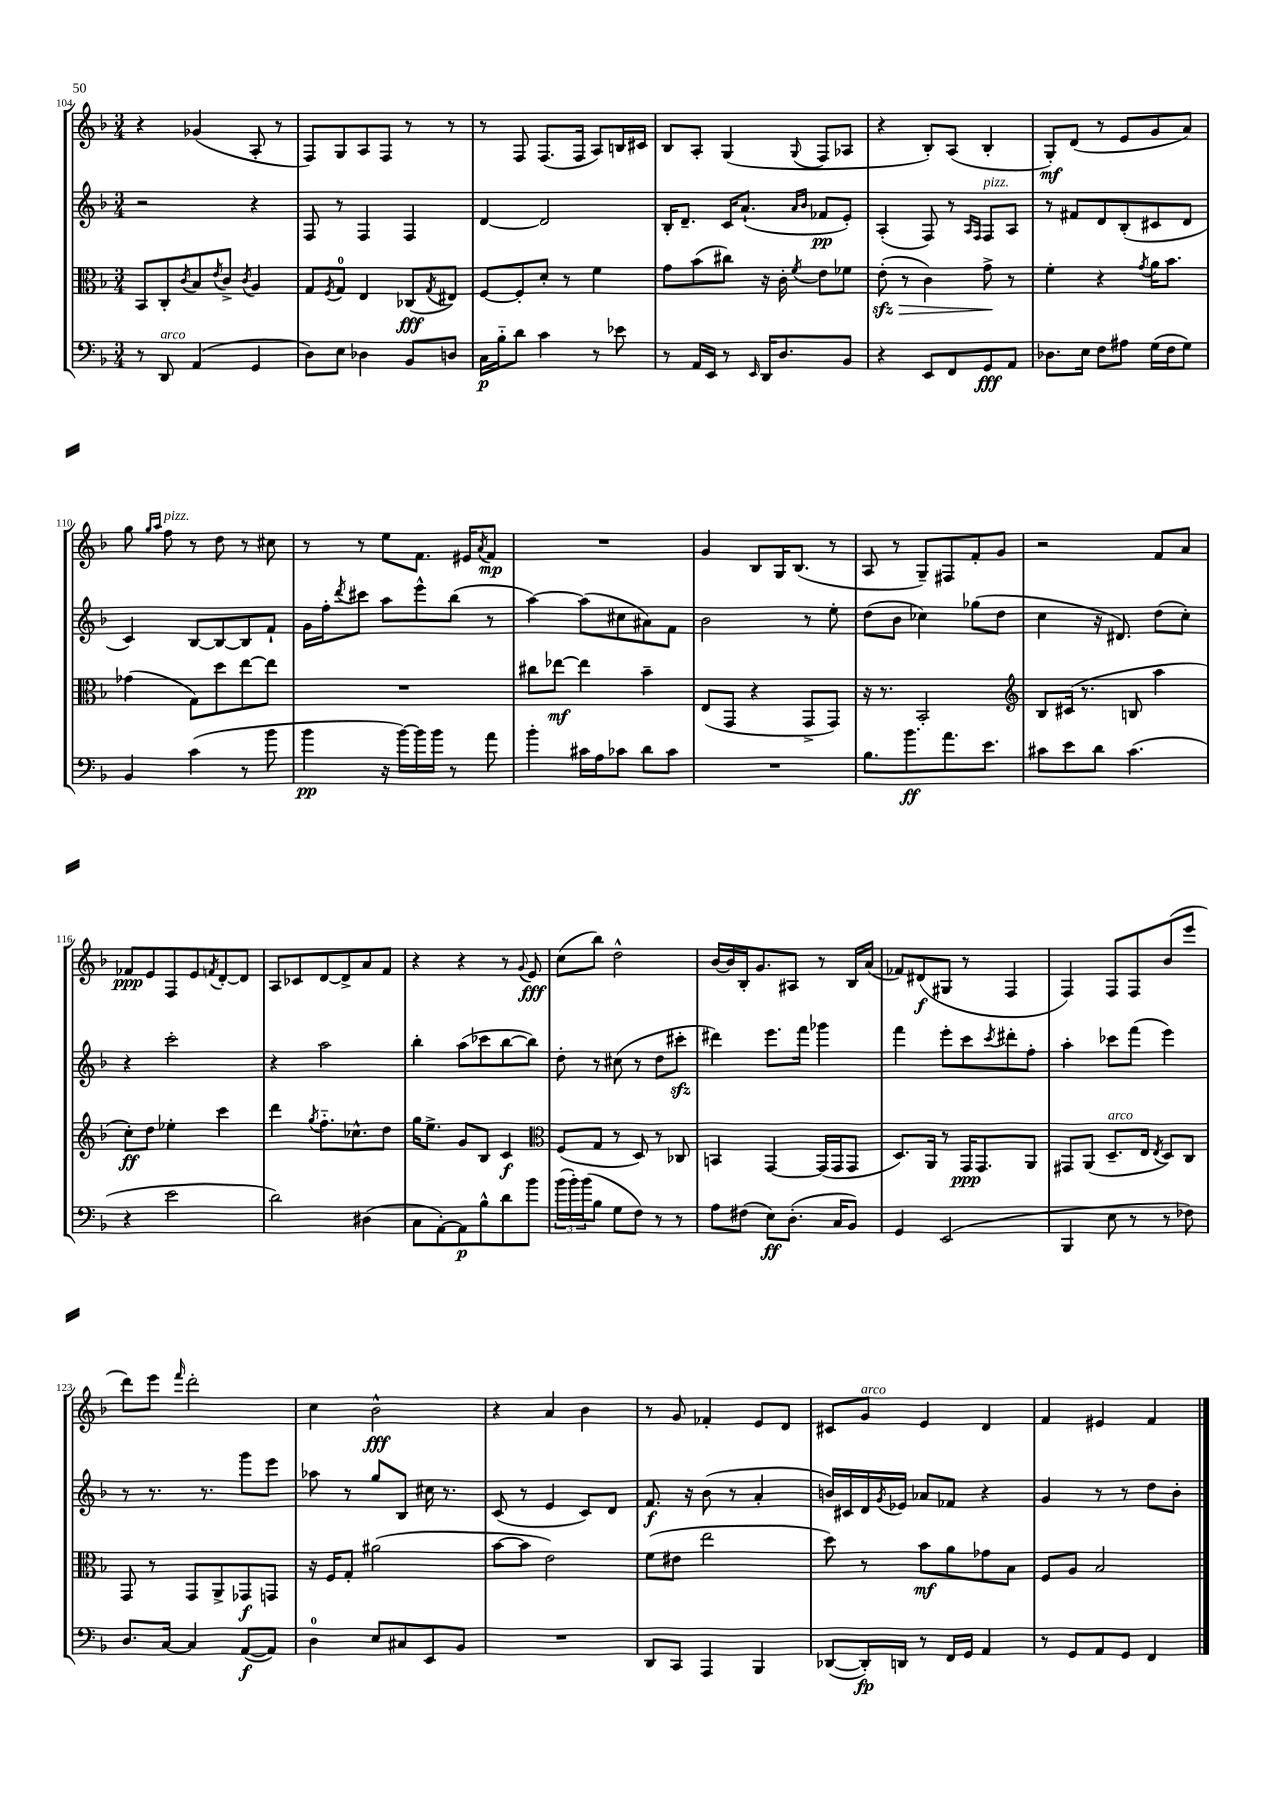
<<
\new StaffGroup <<
\new Staff = "s0" {
    \clef treble \key f \major \numericTimeSignature \time 3/4
    r4 ges'4( a8-. r8 |
    f8) g8 a8 f8 r8 r8 |
    r8 f8 f8.( f16 a8) b16 cis'16 |
    bes8 a8-. g4( \appoggiatura { g8 } f8 aes8 |
    r4 bes8-.) a8( bes4-. |
    g8-.\mf) d'8( r8 e'8 g'8 a'8) |
    g''8 \grace { g''16 a''16 } f''8^\markup { \italic "pizz." } r8 d''8 r8 cis''8 |
    r8 r8 e''8 f'8. eis'16 \acciaccatura { a'8 } f'8\mp |
    R2. |
    g'4 bes8 g16 bes8.( r8 |
    a8 r8 g8--) fis8 f'8-. g'8 |
    r2 f'8 a'8 |
    fes'8\ppp e'8 f8 e'8 \acciaccatura { f'8 } d'8~-. d'8 |
    a8 ces'8 d'8~ d'8-> a'8 f'8 |
    r4 r4 r8 \appoggiatura { g'8 } e'8\fff |
    c''8( bes''8) d''2-^ |
    bes'16~ bes'16 bes16-. g'8. ais8 r8 bes16 a'16( |
    fes'8) dis'8\f( gis8 r8 f4 |
    f4) f8 f8 bes'8( e'''8 |
    d'''8) e'''8 \grace { f'''16 } d'''2-. |
    c''4 bes'2-^\fff |
    r4 a'4 bes'4 |
    r8 g'8 fes'4-. e'8 d'8 |
    cis'8 g'8^\markup { \italic "arco" } e'4 d'4 |
    f'4 eis'4 f'4 \bar "|." |
}
\new Staff = "s1" {
    \clef treble \key f \major \numericTimeSignature \time 3/4
    r2 r4 |
    f8 r8 f4 f4 |
    d'4~ d'2 |
    bes16-. d'8.-- c'16 a'8.-!( \grace { a'16 bes'16 } fes'8\pp e'8-.) |
    a4-.( f8) r8 \grace { a16 f16 } f8^\markup { \italic "pizz." } a8 |
    r8 fis'8 d'8 bes8-.( cis'8 d'8 |
    c'4) bes8~ bes8~ bes8 f'8-! |
    g'16 f''16-. \acciaccatura { d'''8 } cis'''8 a''8 e'''8-^ bes''8( r8 |
    a''4~) a''8( cis''8 ais'8) f'8 |
    bes'2 r8 e''8-. |
    d''8( bes'8 ces''4) ges''8( d''8 |
    c''4 r16 dis'8.) d''8( c''8-.) |
    r4 c'''2-. |
    r4 a''2 |
    bes''4-. a''8( ces'''8 bes''8~ bes''8) |
    d''8-. r8 cis''8( r8 d''8 cis'''8-.\sfz |
    dis'''4) e'''8. f'''16 ges'''4 |
    f'''4 e'''8-. c'''8 \acciaccatura { c'''8 } dis'''8-. f''8-. |
    a''4-. ces'''8 f'''8( e'''4) |
    r8 r8. r8. g'''8 e'''8 |
    aes''8 r8 g''8 bes8 cis''16 r8. |
    c'8( r8 e'4 c'8) d'8 |
    f'8.\f r16 bes'8( r8 a'4-. |
    b'16) cis'16 d'16 \acciaccatura { g'8 } ees'16 aes'8 fes'8 r4 |
    g'4 r8 r8 d''8 bes'8-. \bar "|." |
}
\new Staff = "s2" {
    \clef alto \key f \major \numericTimeSignature \time 3/4
    bes,8 c8-. \acciaccatura { c'8 } bes8 \acciaccatura { e'8 } c'8-> \acciaccatura { c'8 } a4 |
    g8 \acciaccatura { f8 } g8-0 e4 ces8\fff( \acciaccatura { g8 } eis8) |
    f8~ f8-. d'8-. r8 f'4 |
    g'8 bes'8( cis''8) r16 c'16-. \acciaccatura { f'8 } e'8 fes'8 |
    e'8-.\sfz\>( r8 c'4) g'8->\! r8 |
    f'4-. r4 \acciaccatura { g'8 } a'16 bes'8. |
    ges'4( g8) d''8 e''8~ e''8 |
    R2. |
    cis''8 ees''8~\mf ees''4 bes'4-- |
    e8( g,8 r4 g,8-> g,8) |
    r16 r8. bes,2-. |
    \clef treble bes8 cis'16( r8. b8 a''4 |
    c''8-.\ff) d''8 ees''4-. c'''4 |
    d'''4 \acciaccatura { g''8 } f''8.-_ ces''8.-^ d''8 |
    g''16 e''8.-> g'8 bes8 c'4\f |
    \clef alto f8( g8 r8 d8) r8 ces8 |
    b,4 g,4~ g,16( g,16 g,8 |
    d8.) a,16 r8 g,16\ppp g,8. a,8 |
    gis,8 a,8( d8.--^\markup { \italic "arco" } e16 \acciaccatura { e8 } d8) c8 |
    g,8 r8 g,8 a,8-> ges,8\f g,8 |
    r16 f16 g8-. ais'2( |
    bes'8~ bes'8 e'2) |
    f'8( eis'8 e''2 |
    d''8) r8 bes'8\mf a'8 ges'8 bes8 |
    f8 a8 bes2 \bar "|." |
}
\new Staff = "s3" {
    \clef bass \key f \major \numericTimeSignature \time 3/4
    r8 d,8^\markup { \italic "arco" } a,4( g,4 |
    d8) e8 des4 bes,8 d8 |
    c16\p bes16-_ d'8 c'4 r8 ees'8 |
    r8 a,16 e,16 r8 \grace { e,16 } d,16 d8. bes,8 |
    r4 e,8 f,8 g,8\fff a,8 |
    des8. e16 f8 ais8 g16( f16 g8) |
    bes,4 c'4( r8 bes'8 |
    bes'4\pp r16 bes'16~) bes'16 bes'16 r8 a'8 |
    bes'4-. cis'16 a16 ces'8 d'8 ces'8 |
    R2. |
    bes8. bes'8.\ff a'8. e'8. |
    cis'8 e'8 d'8 cis'4.( |
    r4 e'2 |
    d'2) dis4( |
    c8 a,8~-.) a,8\p bes8-^ d'8 bes'8 |
    \tuplet 3/2 { bes'16( bes'16-.) bes'16( } bes8 g8 f8) r8 r8 |
    a8 fis8( e8\ff) d8.-.( c16 bes,8) |
    g,4 e,2( |
    bes,,4 e8 r8 r8 fes8) |
    d8. c16~ c4 a,8~\f( a,8) |
    d4-0 e8 cis8 e,8 bes,8 |
    R2. |
    d,8 c,8 a,,4 bes,,4 |
    des,8~( des,16-.\fp) d,16 r8 f,16 g,16 a,4 |
    r8 g,8 a,8 g,8 f,4 \bar "|." |
}
>>
>>
\layout { \context { \Score currentBarNumber = #104 } }
